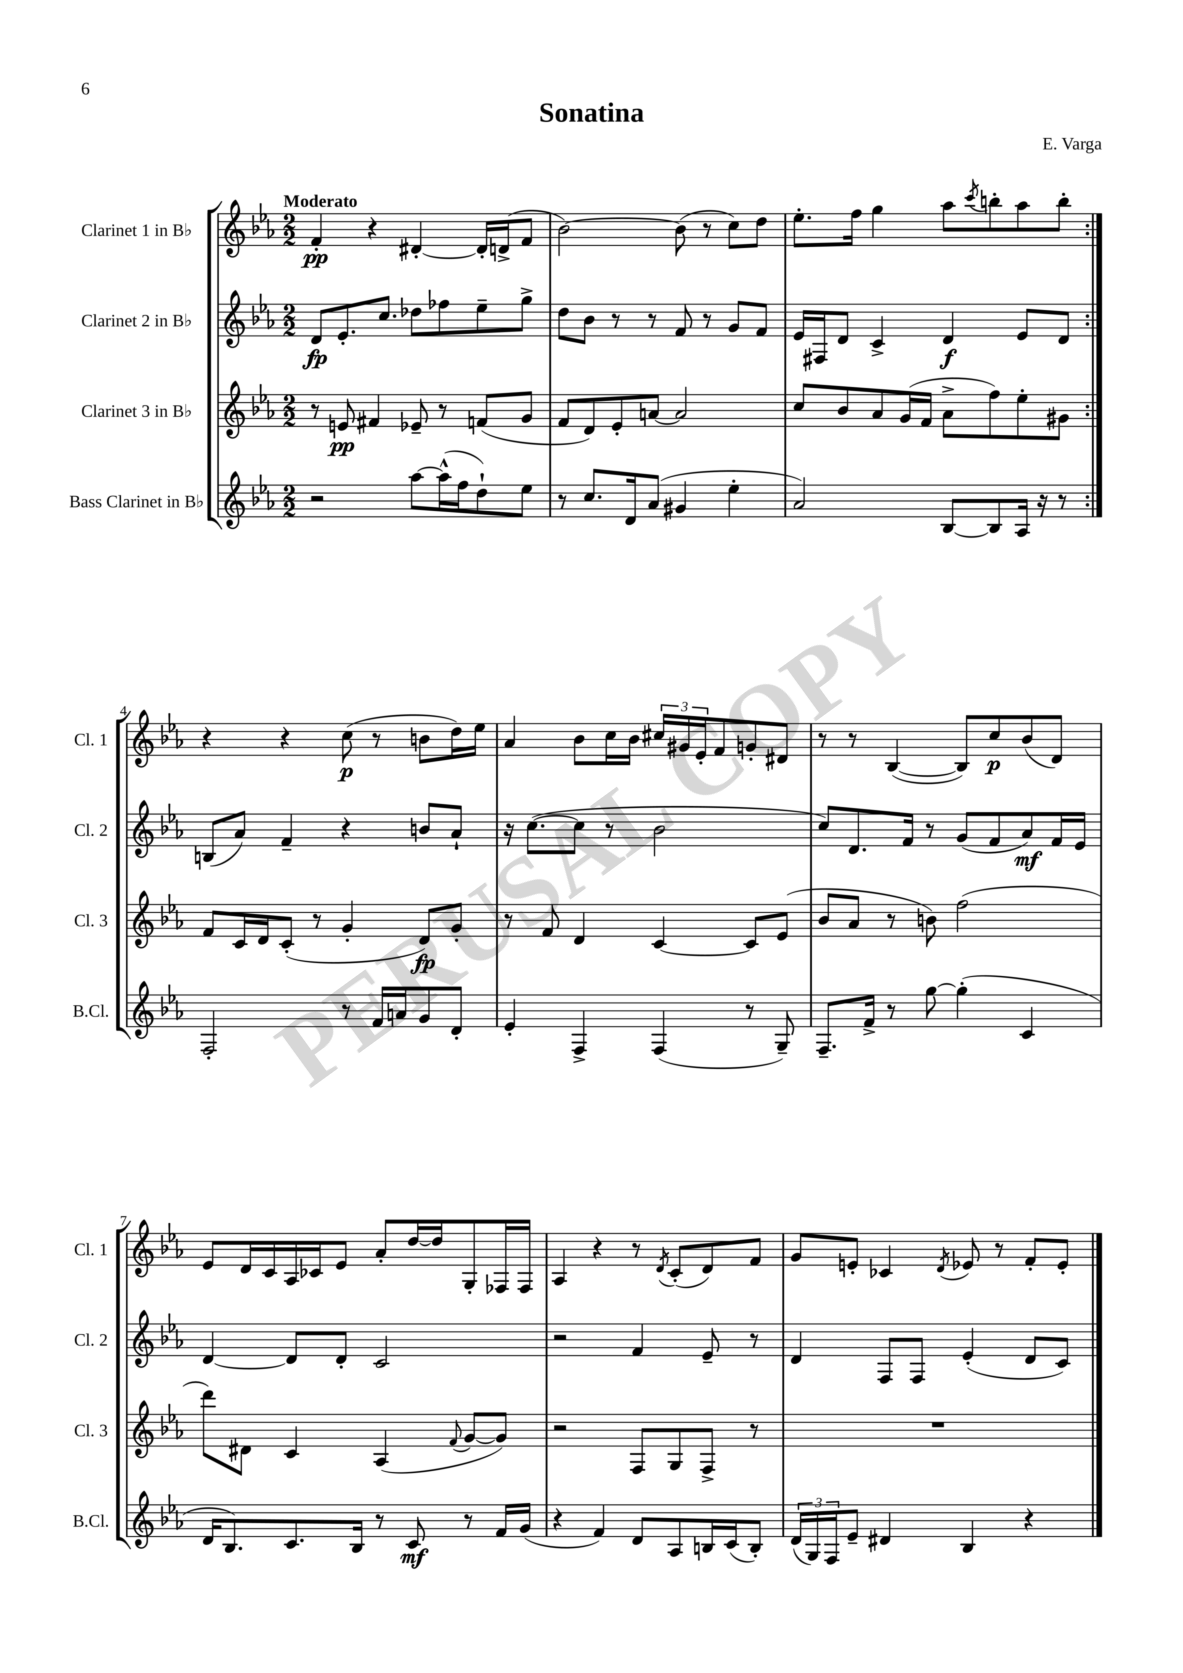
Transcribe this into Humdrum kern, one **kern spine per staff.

**kern	**kern	**kern	**kern
*staff4	*staff3	*staff2	*staff1
*clefG2	*clefG2	*clefG2	*clefG2
*k[b-e-a-]	*k[b-e-a-]	*k[b-e-a-]	*k[b-e-a-]
*M2/2	*M2/2	*M2/2	*M2/2
2r	8r	8d/L	4f'/
.	8e/	8.e-'/	.
.	4f#/	.	4r
.	.	8.cc/J	.
[8aa-\L	8e-~/	8dd-\L	[4d#'/
(16aa-^^\]L	8r	8ff-\	.
16ff\J	.	.	.
8dd`\)	(8f/L	8ee-~\	16d#'/]LL
.	.	.	(16d^/J
8ee-\J	8g/J	8gg^\J	8f/J
=	=	=	=
8r	8f/L	8dd\L	[2b-\)
8.cc/L	8d/)	8b-\J	.
.	8e-'/	8r	.
16d/k	.	.	.
(8a-/J	[8a/J	8r	.
4g#/	2a/]	8f/	(8b-\]
.	.	8r	8r
4ee-'\	.	8g/L	8cc\L)
.	.	8f/J	8dd\J
=	=	=	=
2a-/)	8cc/L	16e-/LL	8.ee-'\L
.	.	16F#/J	.
.	8b-/	8d/J	.
.	.	.	16ff\Jk
.	8a-/	4c^/	4gg\
.	(16g/L	.	.
.	16f/JJ	.	.
[8B-/L	8a-^\L	4d/	8aa-\L
.	.	.	8qccc/
8B-/]	8ff\)	.	8bb'\
16A-/Jk	8ee-'\	8e-/L	8aa-\
16r	.	.	.
8r	8g#\J	8d/J	8bb'\J
=:|!	=:|!	=:|!	=:|!
2F'/	8f/L	(8B/L	4r
.	16c/L	8a-/J)	.
.	16d/J	.	.
.	(8c'/J	4f~/	4r
.	8r	.	.
8r	4g'/	4r	(8cc\
16f/LL	.	.	8r
16a/J	.	.	.
8g/	8d/L)	8b/L	8b\L
8d'/J	8g'/J	8a-`/J	16dd\L)
.	.	.	16ee-\JJ
=	=	=	=
4e-'/	8r	16r	4a-/
.	.	([8.cc\L	.
.	8f/	.	.
4F^/	4d/	8cc\]J	8b-\L
.	.	8r	16cc\L
.	.	.	16b-\JJ
(4F/	[4c/	2b-\	24cc#/LL
.	.	.	24g#/
.	.	.	24e-'/J
.	.	.	8f/
8r	8c/]L	.	8g'/
8G~/)	(8e-/J	.	8d#/J
=	=	=	=
8.F~/L	8b-/L	8cc/L)	8r
.	8a-/J	8.d/	8r
16f^/Jk	.	.	.
8r	8r	.	([4B-/
.	.	16f/Jk	.
[8gg\	8b\)	8r	.
(4gg'\]	(2ff\	(8g/L	8B-/]L)
.	.	8f/	8cc/
4c/	.	8a-/)	(8b-/
.	.	16f/L	8d/J)
.	.	16e-/JJ	.
=	=	=	=
16d/LK	8ddd\L)	[4d/	8e-/L
8.B-/)	.	.	.
.	8d#\J	.	16d/L
.	.	.	16c/
8.c/	4c/	8d/]L	16A-/
.	.	.	16c-/J
.	.	8d'/J	8e-/J
16B-/Jk	.	.	.
8r	(4A-/	2c/	8a-'/L
8c/	.	.	[16dd/L
.	.	.	16dd/]J
.	8qqf/	.	.
8r	[8g/L	.	8G'/
16f/LL	8g/]J)	.	16F-/L
(16g/JJ	.	.	16F-/JJ
=	=	=	=
4r	2r	2r	4A-/
4f/)	.	.	4r
8d/L	8F/L	4f/	8r
.	.	.	8qd/
8A-/	8G/	.	(8c'/L
16B/L	8F^/J	8e-~/	8d/)
(16c/J	.	.	.
8B'/J)	8r	8r	8f/J
=	=	=	=
(24d/LL	1r	4d/	8g/L
24G/)	.	.	.
24F/J	.	.	.
8e-~/J	.	.	8e'/J
4d#/	.	8F/L	4c-/
.	.	8F/J	.
.	.	.	8qd/
4B-/	.	(4e-'/	8e-/
.	.	.	8r
4r	.	8d/L	8f'/L
.	.	8c/J)	8e-'/J
==	==	==	==
*-	*-	*-	*-
